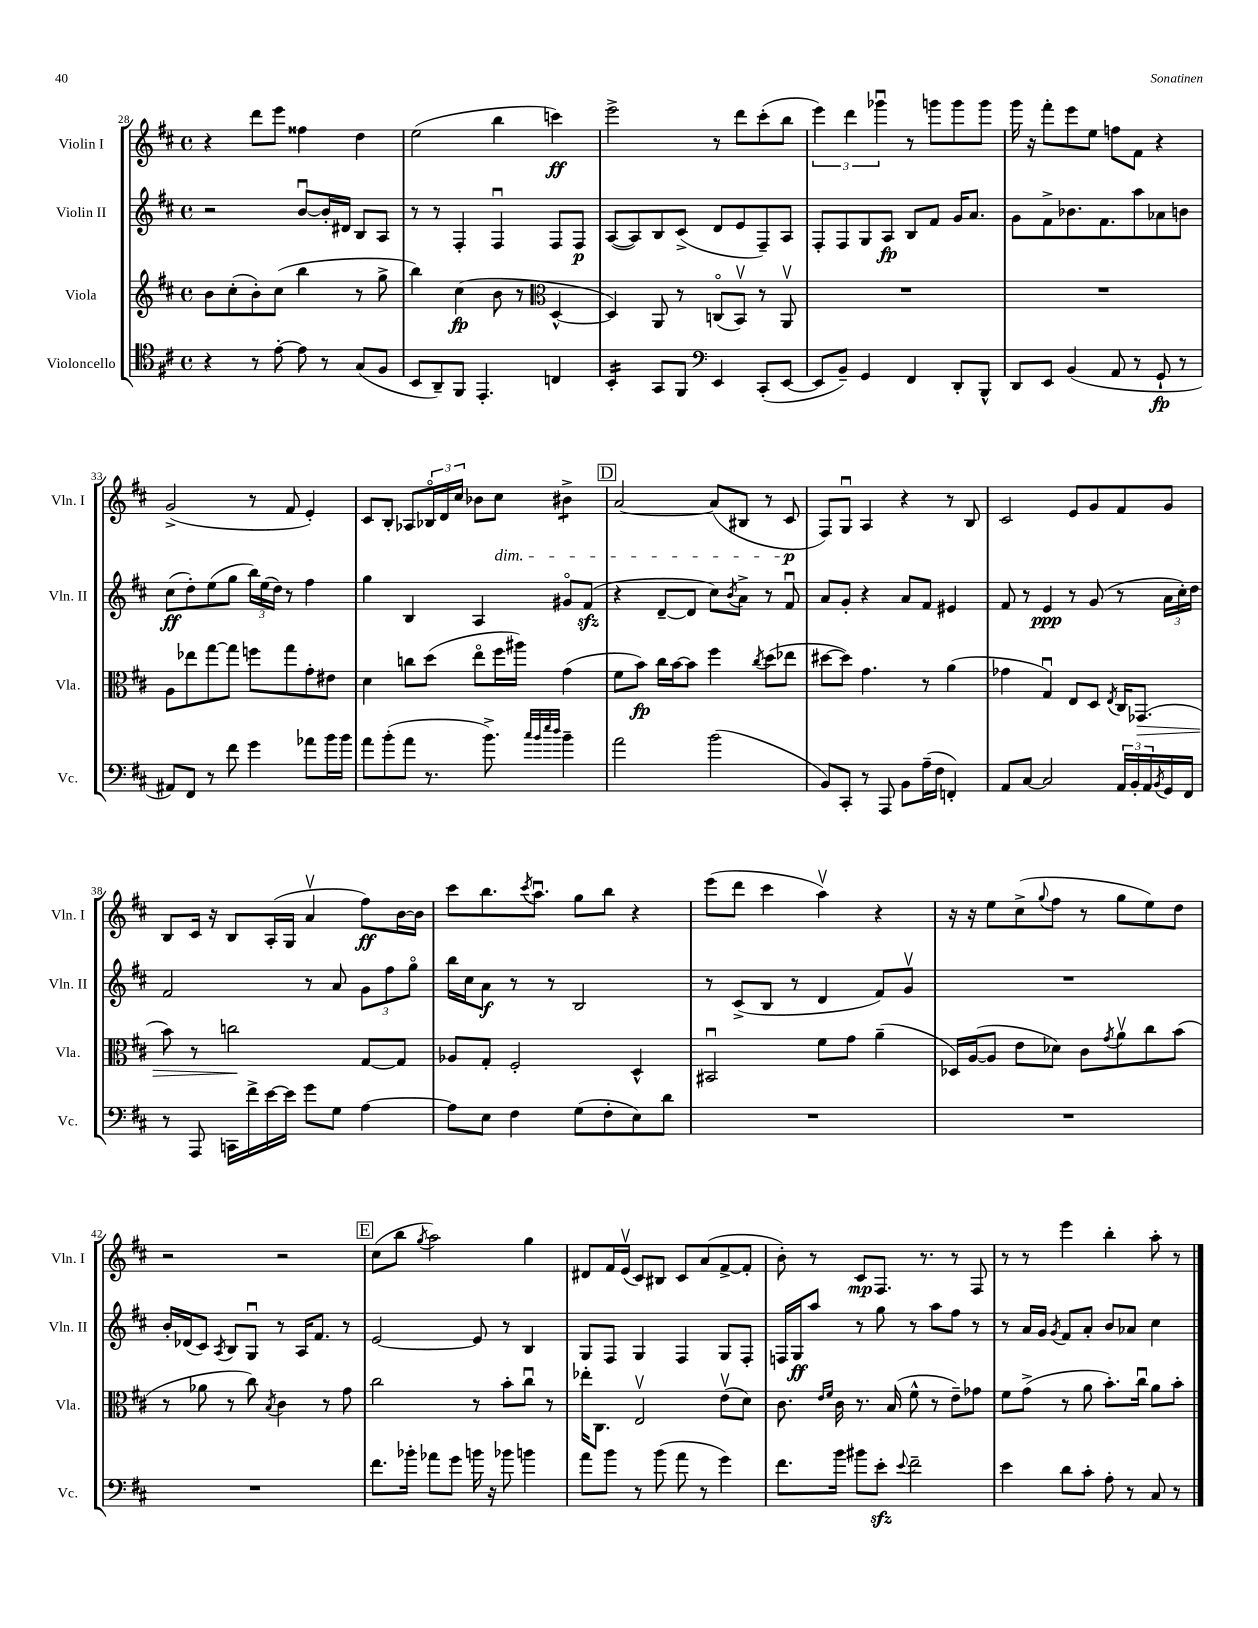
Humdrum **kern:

**kern	**kern	**kern	**kern
*staff4	*staff3	*staff2	*staff1
*clefC4	*clefG2	*clefG2	*clefG2
*k[f#c#]	*k[f#c#]	*k[f#c#]	*k[f#c#]
*M4/4	*M4/4	*M4/4	*M4/4
*met(c)	*met(c)	*met(c)	*met(c)
4r	8b\L	2r	4r
.	(8cc#'\	.	.
8r	8b'\)	.	8ddd\L
[8e'\	(8cc#\J	.	8eee\J
8e\]	4bb\	[8bu/L	4ff##\
8r	.	16b'/]L	.
.	.	16d#/JJ	.
(8G/L	8r	8B/L	4dd\
8F#/J	8gg^\	8A/J	.
=	=	=	=
8BB/L	4bb\)	8r	(2ee\
8AA~/)	.	8r	.
8FF#/J	(4cc#\	4F#'/	.
4.EE'/	.	.	.
.	8b\	4F#u/	4bb\
.	8r	.	.
*	*clefC3	*	*
4C/	[4D^^/	8F#/L	4ccc\)
.	.	8F#/J	.
=	=	=	=
4BB'/	4D/])	([8A/L	2eee^\
.	.	8A/])	.
8GG/L	8AA/	8B/	.
8FF#/J	8r	(8c#^/J	.
*clefF4	*	*	*
4EE/	(8Co/L	8d/L	8r
.	8BBv/J)	8e/	8ddd\L
(8CC#'/L	8r	8F#~/)	(8ccc#'\
[8EE/J	8AAv/	8A/J	8bb\J
=	=	=	=
8EE/]L	1r	8F#'/L	6eee\)
8BB~/J)	.	8F#/	.
.	.	.	6ddd\
4GG/	.	8G/	.
.	.	.	6ggg-u\
.	.	8A/J	.
4FF#/	.	8B/L	8r
.	.	8f#/J	8ggg\L
8DD'/L	.	16g/LK	8ggg\
.	.	8.a/J	.
8BBB^^/J	.	.	8ggg\J
=	=	=	=
8DD/L	1r	8g\L	16ggg\
.	.	.	16r
8EE/J	.	8f#^\	8fff#'\L
(4BB/	.	8.b-\	8eee\
.	.	.	8ee\J
.	.	8.f#\	.
8AA/	.	.	8ff\L
8r	.	8aa\	8f#\J
8GG`/	.	8a-\	4r
8r	.	8b\J	.
=	=	=	=
8AA#/L)	8A\L	(8cc#\L	(2g^/
8FF#/J	8ee-\	8dd'\)	.
8r	[8gg\	(8ee\	.
8f#\	8gg\]J	8gg\J	.
4g\	8ff\L	24bb\LL)	8r
.	.	(24ee\	.
.	.	24dd\JJ)	.
.	8gg\	8r	8f#/
8a-\L	8g'\	4ff#\	4e'/)
16b\L	8e#\J	.	.
16b\JJ	.	.	.
=	=	=	=
8a\L	4d\	4gg\	8c#/L
(8b'\	.	.	8B'/J
8a\J	8cc\L	4B/	8A-/L
8.r	(8dd\J	.	24B-o/L
.	.	.	24d/
.	.	.	24cc#/JJ
.	8eeo\L	4A/	8b-\L
8.b^\)	.	.	.
.	16ff#\L	.	8cc#\J
.	16aa#\JJ)	.	.
32qqcc#/LLL	.	.	.
32qqb/	.	.	.
32qqee/	.	.	.
32qqdd/JJJ	.	.	.
4b~\	(4g\	8g#o/L	4b#^\
.	.	(8f#/J	.
=	=	=	=
2a\	8f#\L	4r	[2a/
.	8b\J)	.	.
.	16cc#\LL	[8d~/L	.
.	[16b\J	.	.
.	8b\]J	8d/]J	.
(2b\	4ff#\	8cc#\L)	(8a/]L
.	.	8qb/	.
.	.	8a^\J	8B#/J
.	8qcc#/	.	.
.	(8dd\L	8r	8r
.	8ee-\J	8f#u/	8c#/
=	=	=	=
8BB/L)	[8dd#\L	8a/L	8F#/L)
8CC#'/J	8dd#\]J)	8g'/J	8Gu/J
8r	4.g\	4r	4A/
8AAA/	.	.	.
8BB\L	.	8a/L	4r
(16A~\L	8r	8f#/J	.
16F#\JJ	.	.	.
4FF'/)	(4a\	4e#/	8r
.	.	.	8B/
=	=	=	=
8AA/L	4g-\	8f#/	2c#/
[8C#/J	.	8r	.
2C#/]	4Gu/)	4e/	.
.	8E/L	8r	8e/L
.	8D/J	(8g/	8g/
.	8qE/	.	.
24AA/LL	16C#/LK	8r	8f#/
24BB'/	.	.	.
.	(8.GG-/J	.	.
24AA/	.	.	.
8qBB/	.	.	.
16GG/	.	24a\LL	8g/J
.	.	24cc#'\)	.
16FF#/JJ	.	.	.
.	.	24dd\JJ	.
=	=	=	=
8r	8b\)	2f#/	8B/L
8AAA/	8r	.	16c#/Jk
.	.	.	16r
16CC\LL	2cc\	.	8B/L
16f#^\	.	.	.
[16e\	.	.	(16A'/L
16e\]JJ	.	.	16G/JJ
8g\L	.	8r	4av/
8G\J	.	8a/	.
[4A\	[8G/L	12g\L	8ff#\L)
.	.	12ff#\	.
.	8G/]J	.	[16b\L
.	.	12ggo\J	.
.	.	.	16b\]JJ
=	=	=	=
8A\]L	8A-/L	16bb\LL	8ccc#\L
.	.	16cc#\J	.
8E\J	8G'/J	8a\J	8.bb\
4F#\	2F#'/	8r	.
.	.	.	8qccc#/
.	.	.	8.aau\J
.	.	8r	.
(8G\L	.	2B/	8gg\L
8F#'\	.	.	8bb\J
8E\)	4D^^/	.	4r
8d\J	.	.	.
=	=	=	=
1r	2BB#u/	8r	(8eee\L
.	.	(8c#^/L	8ddd\J
.	.	8B/J	4ccc#\
.	.	8r	.
.	8f#\L	4d/	4aav\)
.	8g\J	.	.
.	(4a~\	8f#/L)	4r
.	.	8gv/J	.
=	=	=	=
1r	16D-/LL)	1r	16r
.	([16A/J	.	16r
.	8A/]J	.	8ee\L
.	8e\L	.	(8cc#^\
.	.	.	8qqgg/
.	8d-\J)	.	8ff#\J
.	8c#\L	.	8r
.	8qg/	.	.
.	8av\	.	8gg\L
.	8cc#\	.	8ee\)
.	(8b\J	.	8dd\J
=	=	=	=
1r	8r	16b'/LL	2r
.	.	(16d-/J	.
.	8a-\	8c#/J)	.
.	.	8qA/	.
.	8r	8B/L	.
.	8cc#\)	8Gu/J	.
.	8qB/	.	.
.	4c#\	8r	2r
.	.	16A/LK	.
.	.	8.f#/J	.
.	8r	.	.
.	8g\	8r	.
=	=	=	=
8.f#\L	2cc#\	[2e/	(8cc#\L
.	.	.	8bb\J
16b-'\Jk	.	.	.
.	.	.	8qgg/
8a-\L	.	.	2aa\)
8g\J	.	.	.
16b\	8r	8e/]	.
16r	.	.	.
8b-\	8b'\L	8r	.
4b\	8cc#u\J	4B/	4gg\
.	8r	.	.
=	=	=	=
8a\L	16ee-'\LK	8G/L	8d#/L
.	8.C#\J	.	.
8b\J	.	8F#/J	16f#/L
.	.	.	(16ev/JJ
8r	2Ev/	4G/	8c#/L)
(8b\	.	.	8B#/J
8a\	.	4F#/	8c#/L
8r	.	.	(8a/
4g\)	(8ev\L	8G/L	[8f#^/
.	8d\J)	8F#'/J	8f#'/]J
=	=	=	=
8.f#\L	8.c#\	16F/LL	8b'\)
.	.	16G/J	.
.	.	8aa/J	8r
.	16qqe/LL	.	.
.	16qqf#/JJ	.	.
16b\Jk	16c#\	.	.
8b#\L	8.r	8r	8c#/L
8e'\J	.	8gg\	8.F#/J
.	(16B/	.	.
8qqe/	.	.	.
2f#~\	8f#^^\	8r	.
.	.	.	8.r
.	8r	8aa\L	.
.	8e~\L)	8ff#\J	8r
.	8g-\J	8r	8F#/
=	=	=	=
4e\	8f#\L	8r	8r
.	(8g^\J	16a/LL	8r
.	.	16g/JJ	.
.	.	8qg/	.
8d\L	8r	8f#/L	4eee\
8c#'\J	8a\	8a'/J	.
8A'\	8.b'\L)	8b/L	4bb'\
8r	.	8a-/J	.
.	16cc#u\Jk	.	.
8C#/	8a\L	4cc#\	8aa'\
8r	8b'\J	.	8r
==	==	==	==
*-	*-	*-	*-
